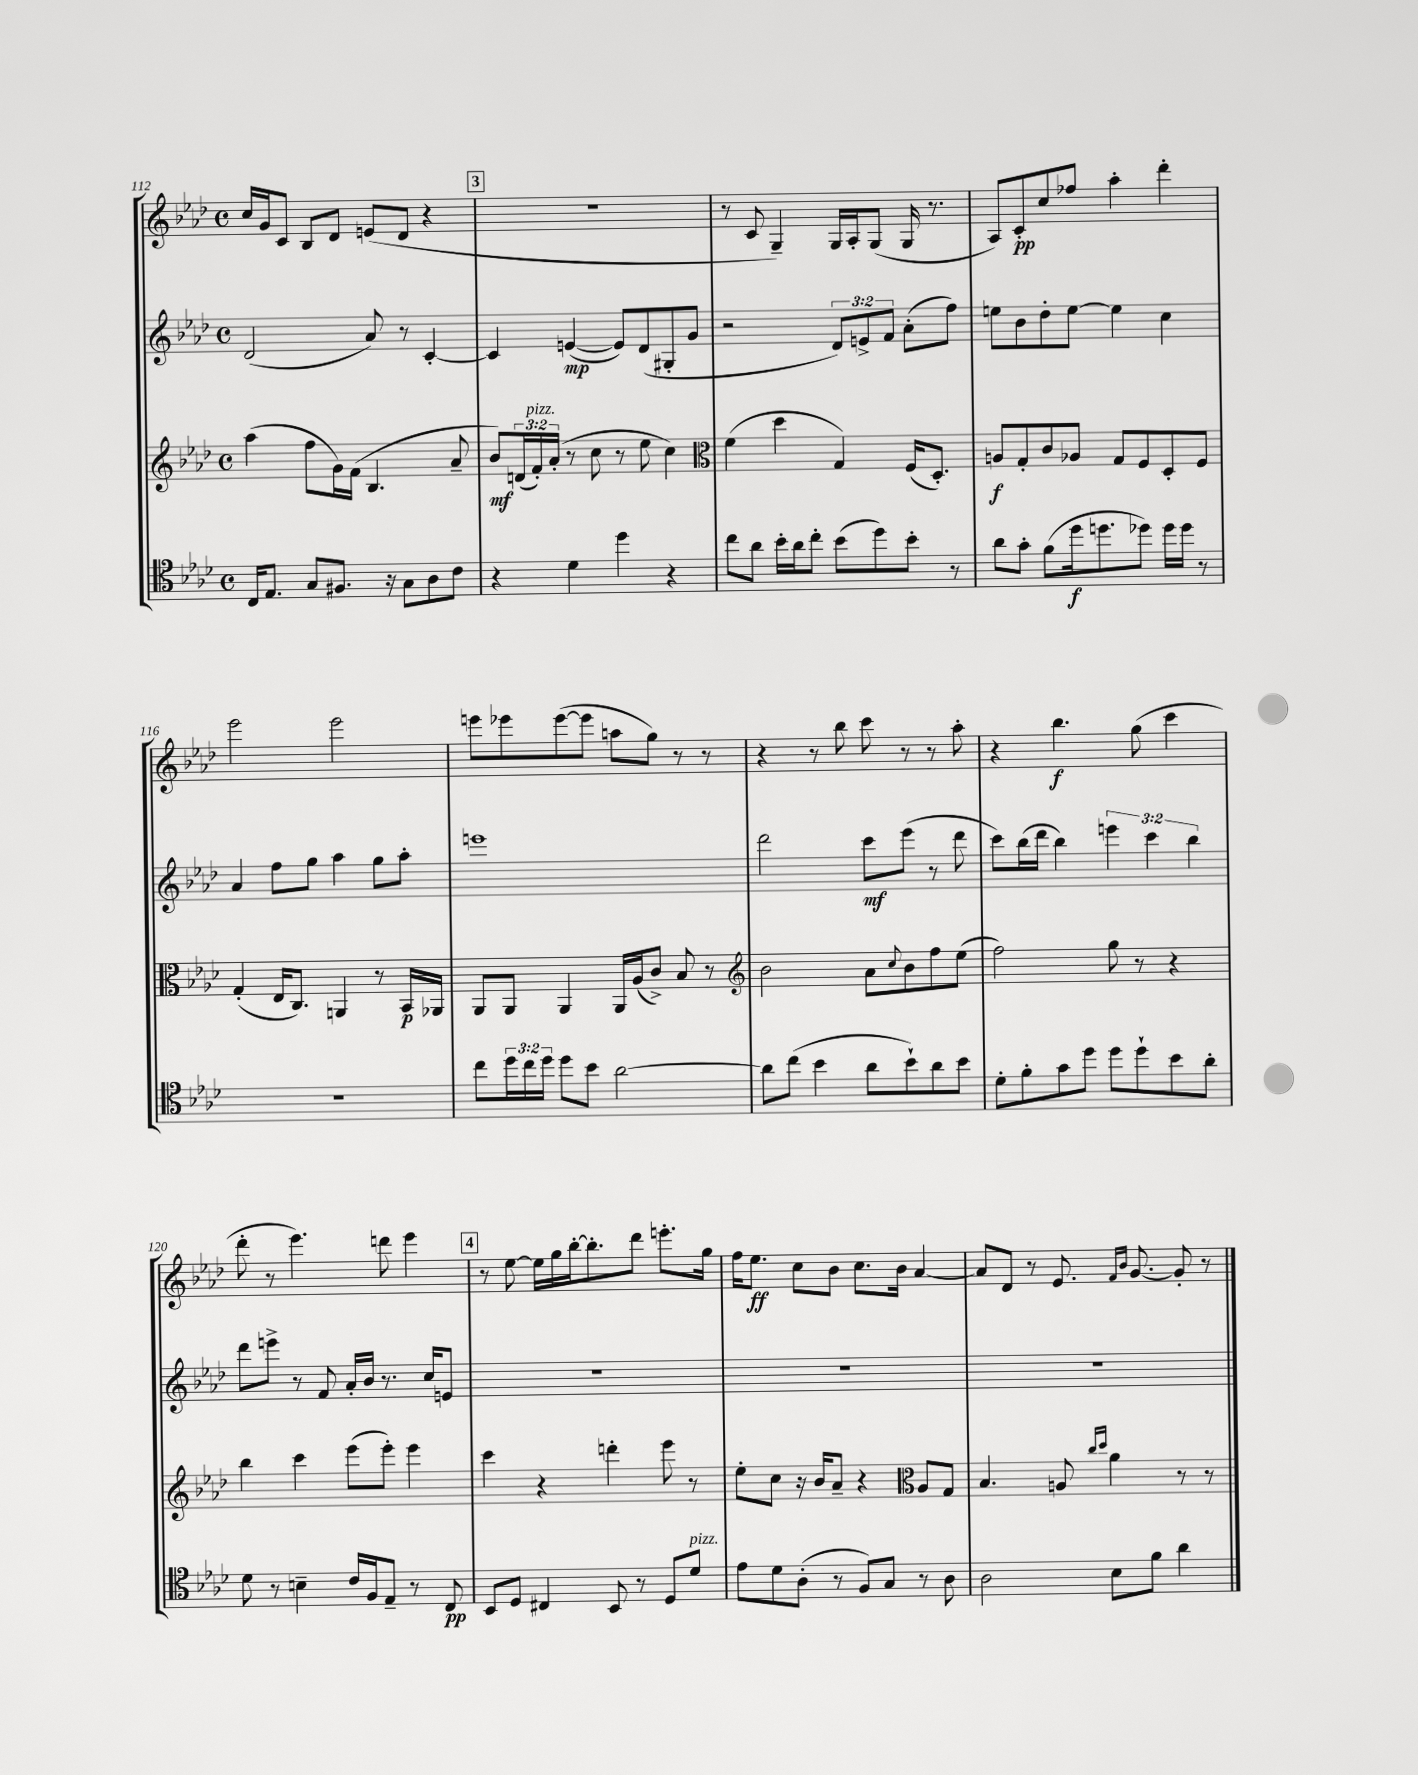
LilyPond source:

<<
\new StaffGroup <<
\new Staff = "s0" {
    \clef treble \key aes \major \defaultTimeSignature \time 4/4
    c''16 g'16 c'8 bes8 des'8 e'8( des'8 r4 |
    \mark \markup { \box "3" } R1 |
    r8 c'8 g4--) g16 aes16-. g8( g16 r8. |
    aes8) c'8-.\pp c''8 fes''8 aes''4-. des'''4-. |
    ees'''2 ees'''2 |
    e'''8 ees'''8 ees'''8~( ees'''8 a''8 g''8) r8 r8 |
    r4 r8 bes''8 c'''8 r8 r8 aes''8-. |
    r4 bes''4.\f g''8( c'''4 |
    des'''8-. r8 ees'''4.) d'''8 ees'''4 |
    \mark \markup { \box "4" } r8 ees''8~ ees''16 g''16 bes''16~-. bes''8.-. des'''8 e'''8.-. g''16 |
    f''16 ees''8.\ff c''8 bes'8 c''8. bes'16 aes'4~ |
    aes'8 des'8 r8 ees'8. \grace { f'16 bes'16 } g'8.~ g'8-. r8 \bar "|." |
}
\new Staff = "s1" {
    \clef treble \key aes \major \defaultTimeSignature \time 4/4 \override Staff.TupletNumber.text = #tuplet-number::calc-fraction-text
    des'2( aes'8) r8 c'4~-. |
    \mark \markup { \box "3" } c'4 e'4~\mp( e'8) des'8( gis8-. g'8 |
    r2 \tuplet 3/2 { des'8) e'8-> f'8 } aes'8-.( f''8) |
    e''8 bes'8 des''8-. e''8~ e''4 c''4 |
    aes'4 f''8 g''8 aes''4 g''8 aes''8-. |
    e'''1 |
    des'''2 c'''8\mf ees'''8( r8 des'''8 |
    c'''8) bes''16( des'''16 bes''4) \tuplet 3/2 { e'''4 c'''4 bes''4 } |
    des'''8 e'''8-> r8 f'8 aes'16-. bes'16 r8. c''16 e'8 |
    \mark \markup { \box "4" } R1 |
    R1 |
    R1 \bar "|." |
}
\new Staff = "s2" {
    \clef treble \key aes \major \defaultTimeSignature \time 4/4 \override Staff.TupletNumber.text = #tuplet-number::calc-fraction-text
    aes''4( f''8 g'16) f'16( bes4. aes'8-- |
    \mark \markup { \box "3" } bes'8\mf) \tuplet 3/2 { d'16( f'16-.^\markup { \italic "pizz." }) aes'16-.( } r8 c''8 r8 ees''8 c''4) |
    \clef alto f'4( des''4 g4) f16( des8.-.) |
    a8\f g8-. c'8 aes8 g8 f8 des8-. f8 |
    g4-.( ees16 c8.) a,4 r8 bes,16\p aes,16 |
    aes,8 aes,8 aes,4 aes,16 aes16( c'8->) bes8 r8 |
    \clef treble bes'2 aes'8 \appoggiatura { c''8 } bes'8 f''8 ees''8( |
    f''2) g''8 r8 r4 |
    bes''4 c'''4 ees'''8( ees'''8-.) ees'''4 |
    \mark \markup { \box "4" } c'''4 r4 d'''4-. ees'''8 r8 |
    ees''8-. c''8 r16 bes'16 aes'8-- r4 \clef alto aes8 g8 |
    bes4. a8 \grace { c''16 des''16 } aes'4 r8 r8 \bar "|." |
}
\new Staff = "s3" {
    \clef tenor \key aes \major \defaultTimeSignature \time 4/4 \override Staff.TupletNumber.text = #tuplet-number::calc-fraction-text
    c16 ees8. g8 fis8. r16 g8 aes8 c'8 |
    \mark \markup { \box "3" } r4 des'4 des''4 r4 |
    c''8 aes'8 bes'16-. aes'16 c''8-. bes'8( des''8) bes'8-. r8 |
    aes'8 g'8-. f'8( des''16\f d''8. des''8) des''16 des''16 r8 |
    R1 |
    c''8 \tuplet 3/2 { des''16 c''16 des''16 } des''8 bes'8 aes'2~ |
    aes'8 c''8( bes'4 aes'8 bes'8-!) aes'8 bes'8 |
    des'8-. f'8-. g'8 des''8 des''8 des''8-! bes'8 aes'8-. |
    des'8 r8 b4-- c'16 f16 ees8-- r8 c8\pp |
    \mark \markup { \box "4" } bes,8 des8 cis4 bes,8 r8 des8 des'8^\markup { \italic "pizz." } |
    ees'8 des'8 aes8-.( r8 f8) g8 r8 aes8 |
    aes2 bes8 f'8 aes'4 \bar "|." |
}
>>
>>
\layout { \context { \Score currentBarNumber = #112 } }
